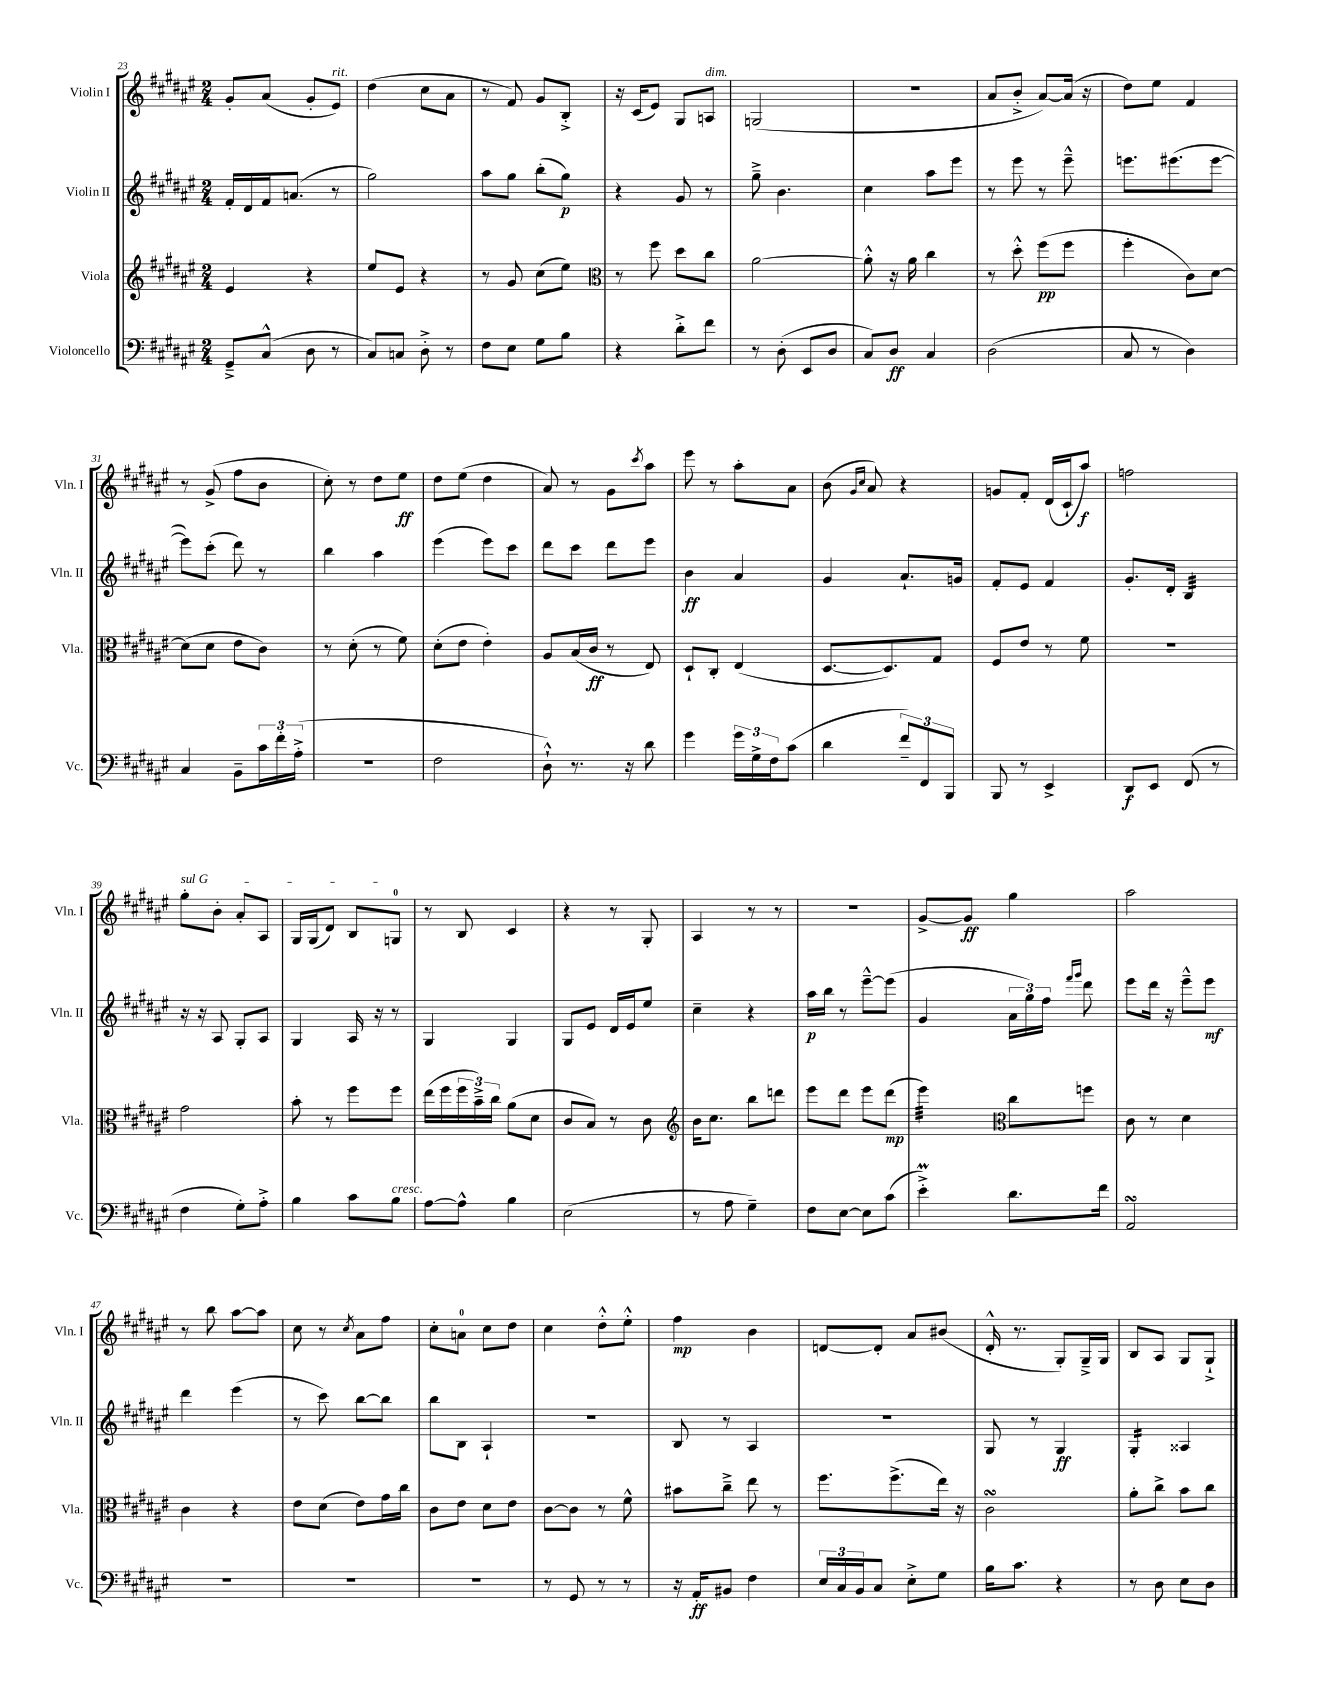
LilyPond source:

<<
\new StaffGroup <<
\new Staff = "s0" \with { instrumentName = "Violin I" shortInstrumentName = "Vln. I" } {
    \clef treble \key fis \major \numericTimeSignature \time 2/4
    gis'8-. ais'8( gis'8-. eis'8^\markup { \italic "rit." }) |
    dis''4( cis''8 ais'8 |
    r8 fis'8) gis'8 b8-.-> |
    r16 cis'16( eis'8) gis8 a8^\markup { \italic "dim." } |
    g2( |
    r2 |
    ais'8 b'8-.-> ais'8~) ais'16( r16 |
    dis''8) eis''8 fis'4 |
    r8 gis'8->( fis''8 b'8 |
    cis''8-.) r8 dis''8 eis''8\ff |
    dis''8 eis''8( dis''4 |
    ais'8) r8 gis'8 \acciaccatura { cis'''8 } ais''8 |
    eis'''8 r8 ais''8-. ais'8 |
    b'8( \grace { gis'16 cis''16 } ais'8) r4 |
    g'8 fis'8-. dis'16( cis'16-! ais''8\f) |
    f''2 |
    \once \override TextSpanner.bound-details.left.text = \markup { \italic "sul G" } gis''8-.\startTextSpan b'8-. ais'8-. ais8 |
    gis16 gis16( dis'8) b8 g8-0\stopTextSpan |
    r8 b8 cis'4 |
    r4 r8 gis8-. |
    ais4 r8 r8 |
    R2 |
    gis'8~-> gis'8\ff gis''4 |
    ais''2 |
    r8 b''8 ais''8~ ais''8 |
    cis''8 r8 \acciaccatura { cis''8 } ais'8 fis''8 |
    cis''8-. a'8-0 cis''8 dis''8 |
    cis''4 dis''8-.-^ eis''8-.-^ |
    fis''4\mp b'4 |
    d'8~ d'8-. ais'8 bis'8( |
    dis'16-.-^ r8. gis8-.) gis16---> gis16 |
    b8 ais8 gis8 gis8-!-> \bar "|." |
}
\new Staff = "s1" \with { instrumentName = "Violin II" shortInstrumentName = "Vln. II" } {
    \clef treble \key fis \major \numericTimeSignature \time 2/4
    fis'16-. dis'16 fis'16 a'8.( r8 |
    gis''2) |
    ais''8 gis''8 b''8-.( gis''8\p) |
    r4 gis'8 r8 |
    gis''8---> b'4. |
    cis''4 ais''8 eis'''8 |
    r8 eis'''8 r8 eis'''8---^ |
    e'''8. eis'''8.( eis'''8~ |
    eis'''8) cis'''8-.( dis'''8) r8 |
    b''4 ais''4 |
    eis'''4( eis'''8) cis'''8 |
    dis'''8 cis'''8 dis'''8 eis'''8 |
    b'4\ff ais'4 |
    gis'4 ais'8.-! g'16 |
    fis'8-. eis'8 fis'4 |
    gis'8.-. dis'16-. b4:32 |
    r16 r16 ais8 gis8-. ais8 |
    gis4 ais16 r16 r8 |
    gis4 gis4 |
    gis8 eis'8 dis'16 eis'16 eis''8 |
    cis''4-- r4 |
    ais''16\p b''16 r8 eis'''8~---^ eis'''8( |
    gis'4 \tuplet 3/2 { ais'16 gis''16) fis''16 } \grace { fis'''16 gis'''16 } dis'''8 |
    eis'''8 dis'''16 r16 eis'''8---^ eis'''8\mf |
    dis'''4 eis'''4( |
    r8 cis'''8) b''8~ b''8 |
    b''8 b8 ais4-! |
    R2 |
    b8 r8 ais4 |
    R2 |
    gis8 r8 gis4\ff |
    gis4:16-. aisis4 \bar "|." |
}
\new Staff = "s2" \with { instrumentName = "Viola" shortInstrumentName = "Vla." } {
    \clef treble \key fis \major \numericTimeSignature \time 2/4
    eis'4 r4 |
    eis''8 eis'8 r4 |
    r8 gis'8 cis''8( eis''8) |
    \clef alto r8 fis''8 dis''8 cis''8 |
    ais'2~ |
    ais'8-.-^ r16 ais'16 cis''4 |
    r8 dis''8-.-^ fis''8\pp( fis''8 |
    fis''4-. cis'8) dis'8~ |
    dis'8( dis'8 eis'8 cis'8) |
    r8 dis'8-.( r8 fis'8) |
    dis'8-.( eis'8 eis'4-.) |
    ais8 b16( cis'16\ff r8 eis8) |
    dis8-! cis8-. eis4( |
    dis8.~ dis8.) gis8 |
    fis8 eis'8 r8 fis'8 |
    R2 |
    gis'2 |
    b'8-. r8 fis''8 fis''8 |
    eis''16( fis''16 \tuplet 3/2 { fis''16 b'16--->) cis''16 } ais'8( dis'8 |
    cis'8 b8) r8 cis'8 |
    \clef treble b'16 cis''8. b''8 d'''8 |
    eis'''8 dis'''8 eis'''8 dis'''8\mp( |
    eis'''4:32) \clef alto cis''8 f''8 |
    cis'8 r8 dis'4 |
    cis'4 r4 |
    eis'8 dis'8( eis'8) gis'16 cis''16 |
    cis'8 eis'8 dis'8 eis'8 |
    cis'8~ cis'8 r8 fis'8-^ |
    bis'8 cis''8---> eis''8 r8 |
    fis''8. fis''8.->( eis''16) r16 |
    cis'2\turn |
    ais'8-. cis''8-> b'8 cis''8 \bar "|." |
}
\new Staff = "s3" \with { instrumentName = "Violoncello" shortInstrumentName = "Vc." } {
    \clef bass \key fis \major \numericTimeSignature \time 2/4
    gis,8---> cis8-^( dis8 r8 |
    cis8) c8 dis8-.-> r8 |
    fis8 eis8 gis8 b8 |
    r4 dis'8-.-> fis'8 |
    r8 dis8-.( eis,8 dis8 |
    cis8) dis8\ff cis4 |
    dis2( |
    cis8 r8 dis4) |
    cis4 b,8-- \tuplet 3/2 { cis'16 fis'16-. ais16-.->( } |
    r2 |
    fis2 |
    dis8-!-^) r8. r16 dis'8 |
    gis'4 \tuplet 3/2 { gis'16 gis16-> fis16 } cis'8( |
    dis'4 \tuplet 3/2 { fis'8--) fis,8 b,,8 } |
    b,,8 r8 eis,4-> |
    dis,8\f eis,8 fis,8( r8 |
    fis4 gis8-.) ais8-.-> |
    b4 cis'8 b8^\markup { \italic "cresc." } |
    ais8~ ais8-^ b4 |
    eis2( |
    r8 ais8 gis4--) |
    fis8 eis8~ eis8 cis'8( |
    eis'4-.->\prall) dis'8. fis'16 |
    ais,2\turn |
    R2 |
    R2 |
    R2 |
    r8 gis,8 r8 r8 |
    r16 ais,16-.\ff bis,8 fis4 |
    \tuplet 3/2 { eis16 cis16 b,16 } cis8 eis8-.-> gis8 |
    b16 cis'8. r4 |
    r8 dis8 eis8 dis8 \bar "|." |
}
>>
>>
\layout { \context { \Score currentBarNumber = #23 } }
